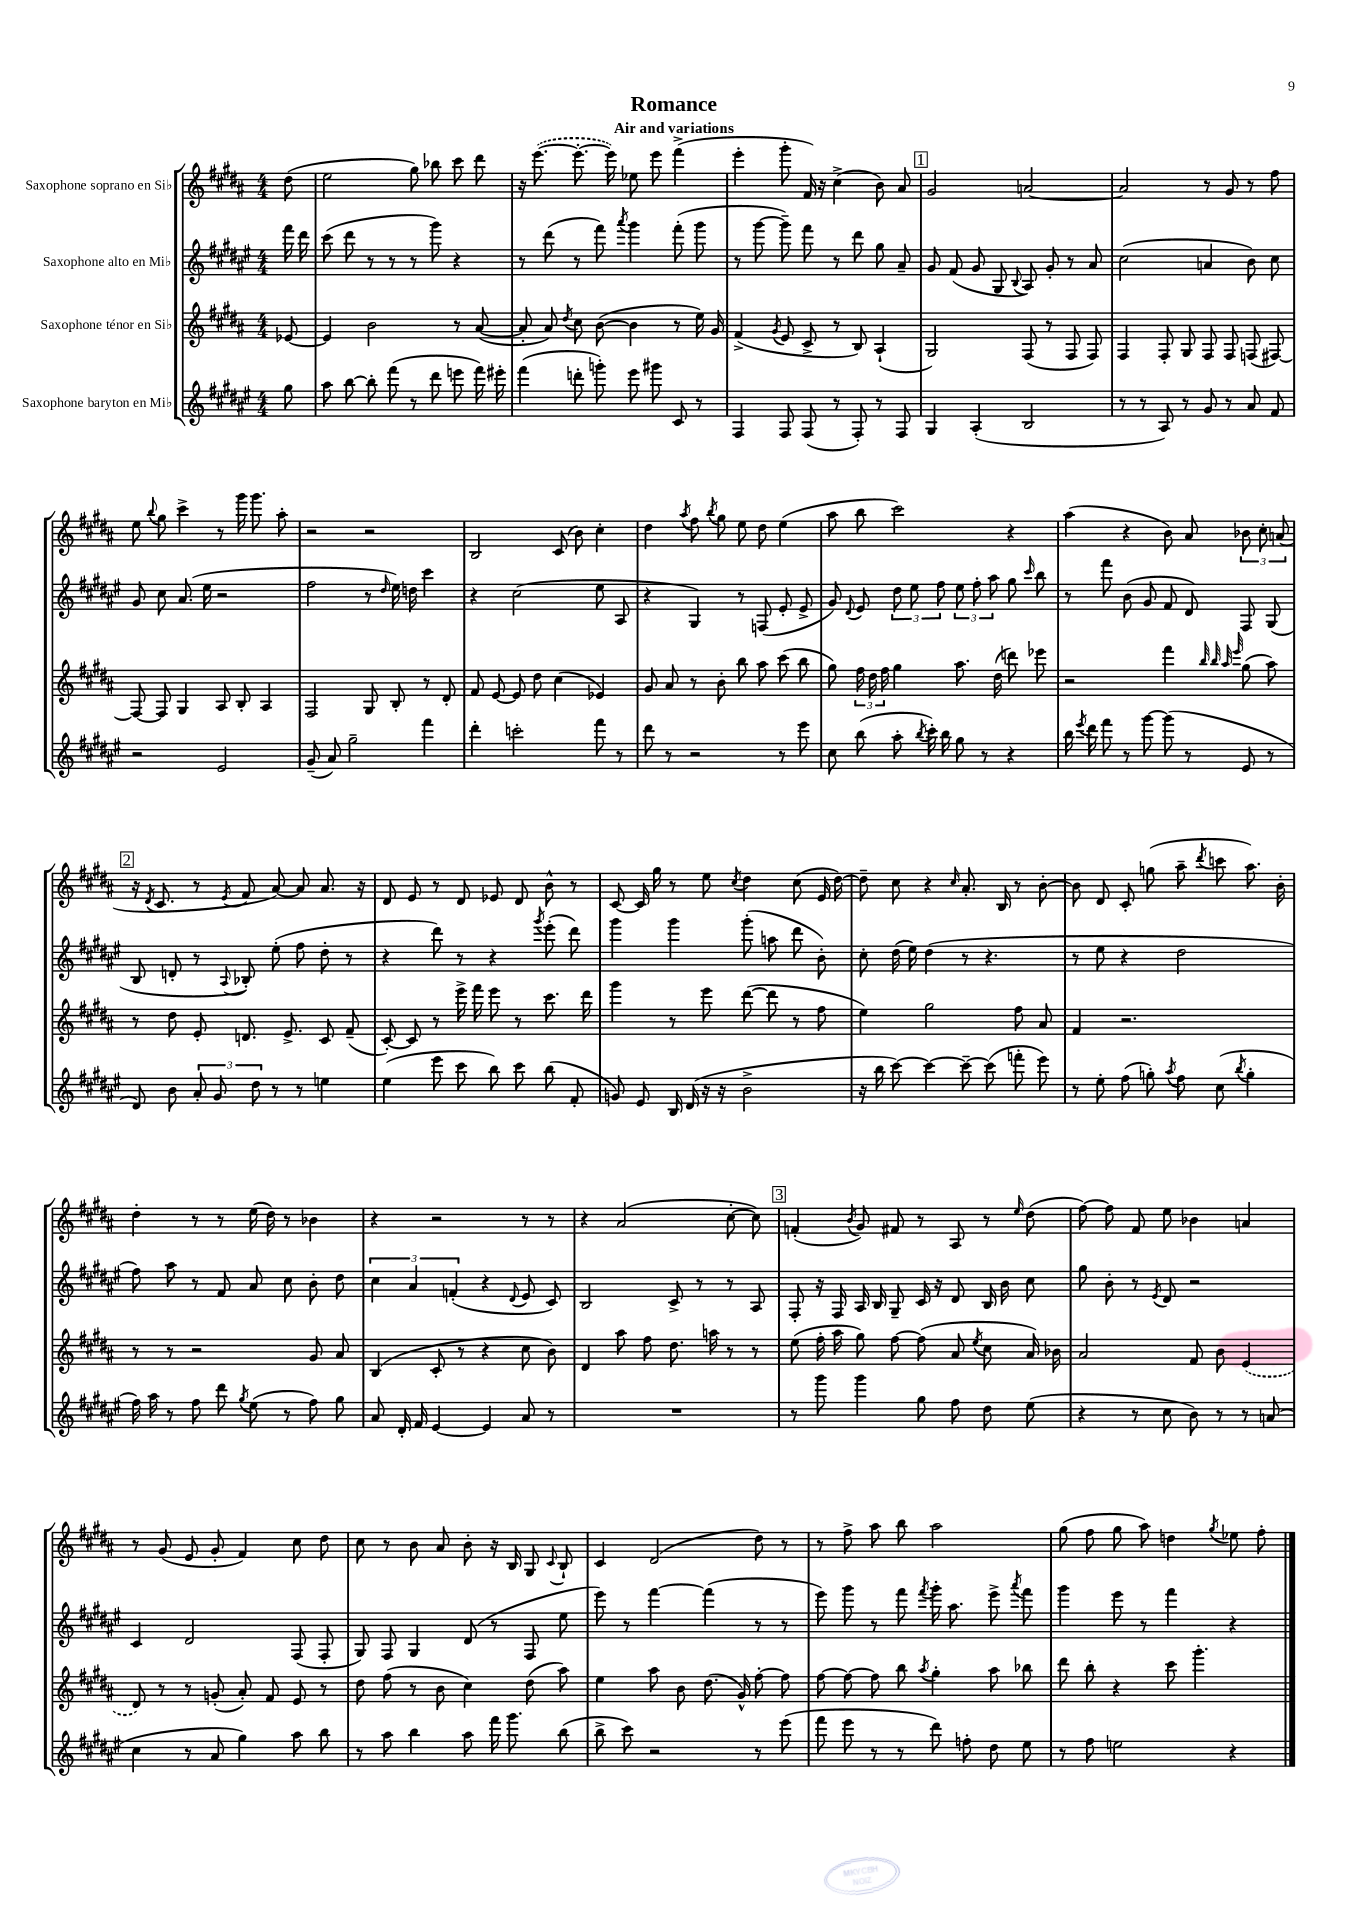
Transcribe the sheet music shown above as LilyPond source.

\header { title = "Romance" subtitle = "Air and variations" }
<<
\new StaffGroup <<
\new Staff = "s0" \with { instrumentName = "Saxophone soprano en Sib" } {
    \clef treble \key b \major \numericTimeSignature \time 4/4 \partial 8
    \autoBeamOff dis''8( |
    e''2 gis''8) bes''8 cis'''8 dis'''8 |
    r16 \once \slurDashed e'''8.~( e'''8.~-. e'''16) ees''8 e'''8 fis'''4->( |
    e'''4-. gis'''8-. fis'16) r16 cis''4->( b'8) ais'8 |
    \mark \markup { \box "1" } gis'2 a'2~ |
    a'2 r8 gis'8 r8 fis''8 |
    e''8 \appoggiatura { b''8 } gis''8 cis'''4-> r8 gis'''16 gis'''8. ais''8-. |
    r2 r2 |
    b2 cis'8( b'8) cis''4-. |
    dis''4 \acciaccatura { ais''8 } fis''8 \acciaccatura { b''8 } gis''8 e''8 dis''8 e''4( |
    ais''8 b''8 cis'''2) r4 |
    ais''4( r4 b'8) ais'8 \tuplet 3/2 { bes'8 cis''8-. a'8( } |
    \mark \markup { \box "2" } r16 \acciaccatura { dis'8 } cis'8. r8 \acciaccatura { e'8 } fis'8 ais'8~) ais'8 ais'8. r16 |
    dis'8 e'8 r8 dis'8 ees'8 dis'8 b'8-^ r8 |
    cis'8~ cis'16 gis''16 r8 e''8 \acciaccatura { cis''8 } dis''4 cis''8( e'16 dis''16~) |
    dis''8-- cis''8 r4 \grace { cis''16 } ais'8.-. b16 r8 b'8~-. |
    b'8 dis'8 cis'8-. g''8( ais''8-- \acciaccatura { dis'''8 } c'''8 ais''8.) b'16-. |
    dis''4-. r8 r8 e''16( dis''16) r8 bes'4 |
    r4 r2 r8 r8 |
    r4 ais'2( cis''8~-. cis''8) |
    \mark \markup { \box "3" } f'4-.( \acciaccatura { b'8 } gis'8) fis'8 r8 ais8 r8 \grace { e''16 } dis''8( |
    fis''8~) fis''8 fis'8 e''8 bes'4 a'4 |
    r8 gis'8( e'8 gis'8-. fis'4) cis''8 dis''8 |
    cis''8 r8 b'8 ais'8 b'8-. r16 b16 gis8 \appoggiatura { cis'8 } b8-! |
    cis'4 dis'2( dis''8) r8 |
    r8 fis''8-> ais''8 b''8 ais''2 |
    gis''8( fis''8 gis''8 ais''8) d''4 \acciaccatura { gis''8 } ees''8 fis''8-. \bar "|." |
}
\new Staff = "s1" \with { instrumentName = "Saxophone alto en Mib" } {
    \clef treble \key fis \major \numericTimeSignature \time 4/4 \partial 8
    \autoBeamOff fis'''16 dis'''16 |
    cis'''8( dis'''8 r8 r8 r8 gis'''8) r4 |
    r8 dis'''8( r8 fis'''8) \acciaccatura { ais'''8 } gis'''4 fis'''8-.( gis'''8 |
    r8 gis'''8~ gis'''8--) fis'''8 r8 dis'''8 gis''8 ais'8-- |
    \mark \markup { \box "1" } gis'8 fis'8( gis'8 gis8 \appoggiatura { b8 } ais8) gis'8-. r8 ais'8 |
    cis''2( a'4 b'8) cis''8 |
    gis'8 cis''8 ais'8.( eis''16 r2 |
    fis''2 r8 \grace { dis''16 } eis''16) d''16 cis'''4 |
    r4 cis''2( eis''8 ais8 |
    r4 gis4) r8 f8( eis'8-. eis'8-> |
    gis'8) \appoggiatura { dis'8 } eis'8 \tuplet 3/2 { dis''8 eis''8 fis''8 } \tuplet 3/2 { eis''8 fis''8-. ais''8 } gis''8 \grace { cis'''16 } b''8 |
    r8 fis'''8 b'8( gis'8 fis'8 dis'8) fis8 gis8( |
    \mark \markup { \box "2" } b8 d'8-. r8 \appoggiatura { ais8 } bes8-.) eis''8-.( fis''8 dis''8-. r8 |
    r4 dis'''8) r8 r4 \acciaccatura { gis'''8 } eis'''8-.( dis'''8) |
    gis'''4 gis'''4 gis'''8-.( a''8 dis'''8 b'8-.) |
    cis''8-. dis''16( eis''16) dis''4( r8 r4. |
    r8 eis''8 r4 dis''2 |
    fis''8) ais''8 r8 fis'8 ais'8 cis''8 b'8-. dis''8 |
    \tuplet 3/2 { cis''4 ais'4 f'4-.( } r4 \appoggiatura { dis'8 } eis'8 cis'8) |
    b2 cis'8-> r8 r8 ais8 |
    \mark \markup { \box "3" } fis8-. r16 fis16 ais16 b16 gis8-- cis'16 r16 dis'8 b16 b'16 cis''8 |
    gis''8 b'8-. r8 \acciaccatura { eis'8 } dis'8 r2 |
    cis'4 dis'2 fis8( fis8-. |
    gis8) fis8 gis4 dis'8( r8 fis8 eis''8 |
    eis'''8) r8 fis'''4~ fis'''4( r8 r8 |
    eis'''8) gis'''8 r8 fis'''8 \acciaccatura { fis'''8 } gis'''16-. ais''8. eis'''8-> \acciaccatura { ais'''8 } fis'''8 |
    gis'''4 eis'''8 r8 fis'''4 r4 \bar "|." |
}
\new Staff = "s2" \with { instrumentName = "Saxophone ténor en Sib" } {
    \clef treble \key b \major \numericTimeSignature \time 4/4 \partial 8
    \autoBeamOff ees'8~ |
    ees'4 b'2 r8 ais'8~( |
    ais'8-. ais'8) \acciaccatura { dis''8 } cis''8 b'8~( b'4 r8 e''16) gis'16 |
    fis'4->( \acciaccatura { gis'8 } e'8 cis'8-> r8 b8) ais4-!( |
    \mark \markup { \box "1" } gis2) fis8( r8 fis8 fis8) |
    fis4 fis8-. gis8 fis8 fis8 f8( fis8~) |
    fis8~ fis8 gis4 ais8 b8-. ais4 |
    fis2 gis8 b8-. r8 dis'8-. |
    fis'8 e'8~ e'8 dis''8 cis''4( ees'4) |
    gis'8 ais'8 r8 b'8-. b''8 ais''8 cis'''8( b''8 |
    gis''8) \tuplet 3/2 { fis''16 dis''16 fis''16 } gis''4 ais''8. dis''16( d'''8) ees'''8 |
    r2 fis'''4 \grace { b''32 b''32 ais''32 e'''32 } gis''8( ais''8) |
    \mark \markup { \box "2" } r8 dis''8 e'8-. d'8. e'8.-> cis'8 fis'8--( |
    cis'8~-.) cis'8 r8 e'''16-> fis'''16 e'''8 r8 cis'''8. dis'''16 |
    gis'''4 r8 e'''8 dis'''8~( dis'''8 r8 fis''8 |
    e''4) gis''2 fis''8 ais'8 |
    fis'4 r2. |
    r8 r8 r2 gis'8 ais'8 |
    b4( cis'8-. r8 r4 cis''8 b'8) |
    dis'4 ais''8 fis''8 dis''8. a''16 r8 r8 |
    \mark \markup { \box "3" } e''8( fis''16-. ais''16 gis''8) fis''8~ fis''8( ais'8 \acciaccatura { e''8 } cis''8 ais'16) bes'16 |
    ais'2 fis'8 b'8 \once \slurDashed e'4( |
    dis'8) r8 r8 g'8-.( ais'8-.) fis'8 e'8 r8 |
    dis''8 fis''8( r8 b'8 cis''4) dis''8( ais''8) |
    e''4 ais''8 b'8 dis''8.( gis'16-^) fis''8~-. fis''8 |
    fis''8~ fis''8~ fis''8 b''8 \acciaccatura { ais''8 } gis''4-. ais''8 bes''8 |
    dis'''8 b''8-. r4 cis'''8 gis'''4.-. \bar "|." |
}
\new Staff = "s3" \with { instrumentName = "Saxophone baryton en Mib" } {
    \clef treble \key fis \major \numericTimeSignature \time 4/4 \partial 8
    \autoBeamOff gis''8 |
    ais''8 b''8~ b''8-. fis'''8( r8 dis'''8 e'''8 fis'''16) eis'''16-. |
    fis'''4( d'''8-. g'''8-.) eis'''8 gis'''8 cis'8 r8 |
    fis4 fis8 fis8( r8 fis8-.) r8 fis8 |
    \mark \markup { \box "1" } gis4 ais4-.( b2 |
    r8 r8 ais8) r8 gis'8 r8 ais'8 fis'8 |
    r2 eis'2 |
    gis'8--( ais'8) gis''2-- fis'''4 |
    dis'''4-. c'''2-. fis'''8 r8 |
    dis'''8 r8 r2 r8 eis'''8 |
    cis''8 b''8( ais''8-. \acciaccatura { b''8 } cis'''16-.) b''16 gis''8 r8 r4 |
    b''16 \acciaccatura { eis'''8 } dis'''16 fis'''8 r8 gis'''8~ gis'''8( r8 eis'8 r8 |
    \mark \markup { \box "2" } dis'8) b'8 \tuplet 3/2 { ais'8-. gis'8 dis''8 } r8 r8 e''4 |
    eis''4( eis'''8 cis'''8 b''8) cis'''8 b''8( fis'8-. |
    g'8) eis'8 b16 dis'16( r16 r16 b'2-> |
    r16 b''16 cis'''8~) cis'''4~ cis'''8~-- cis'''8( f'''8-. eis'''8) |
    r8 eis''8-. fis''8( g''8-.) \acciaccatura { ais''8 } fis''8 cis''8( \acciaccatura { b''8 } g''4-. |
    fis''16) ais''16 r8 fis''8 dis'''8 \acciaccatura { gis''8 } eis''8( r8 fis''8) gis''8 |
    ais'8 dis'16-. fis'16 eis'4~ eis'4 ais'8 r8 |
    R1 |
    \mark \markup { \box "3" } r8 gis'''8 gis'''4 gis''8 fis''8 dis''8 eis''8( |
    r4 r8 cis''8 b'8) r8 r8 a'8( |
    cis''4 r8 ais'8 gis''4) ais''8 b''8 |
    r8 ais''8 b''4 ais''8 fis'''16 gis'''8. b''8( |
    b''8-> cis'''8) r2 r8 eis'''8( |
    fis'''8 eis'''8 r8 r8 dis'''8) f''8-. dis''8 eis''8 |
    r8 fis''8 e''2 r4 \bar "|." |
}
>>
>>
\layout { \context { \Score \remove "Bar_number_engraver" } }
